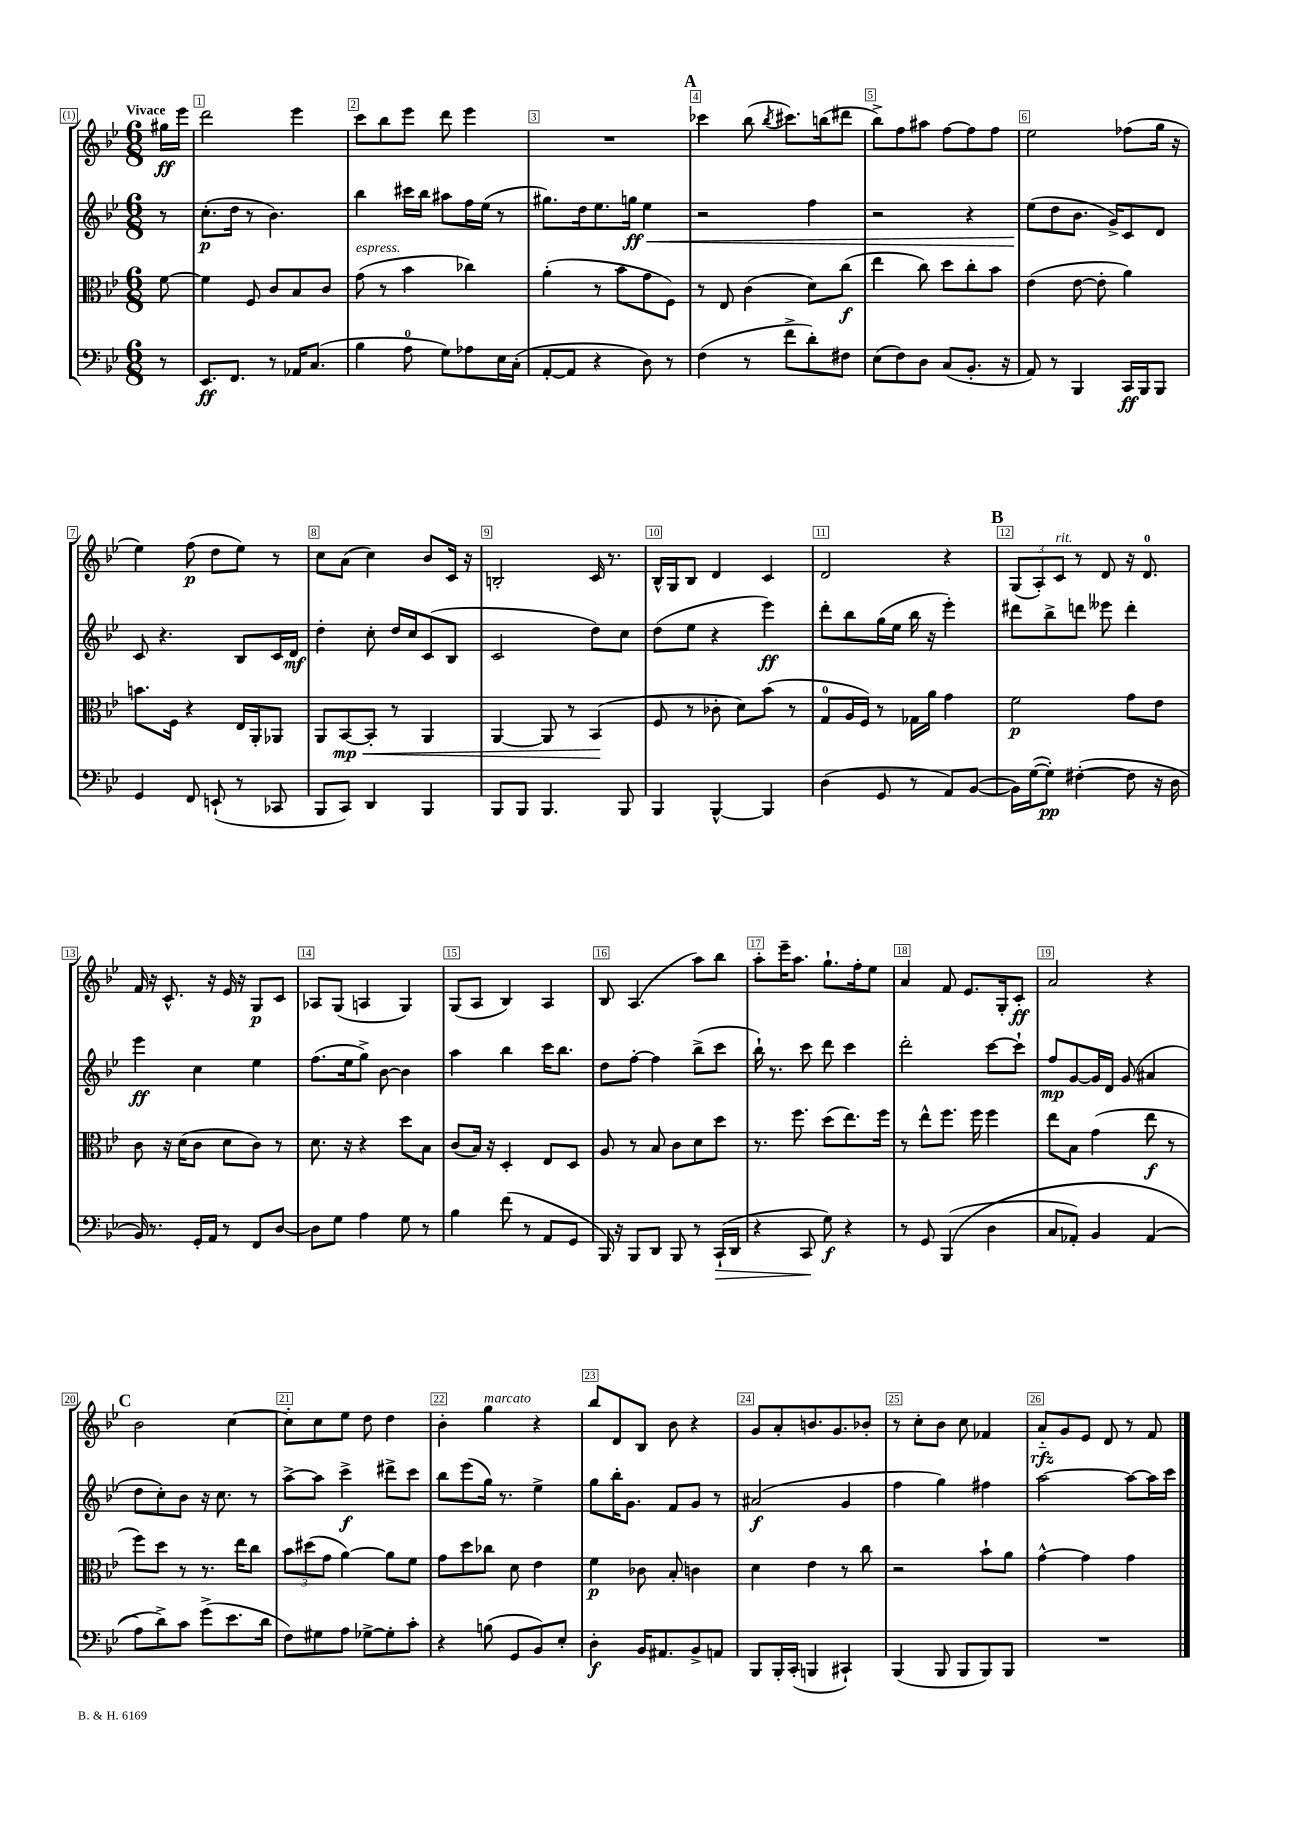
<<
\new StaffGroup <<
\new Staff = "s0" {
    \clef treble \key bes \major \numericTimeSignature \time 6/8 \partial 8 \tempo "Vivace"
    gis''16\ff ees'''16 |
    d'''2 ees'''4 |
    c'''8 bes''8 ees'''8 d'''8 ees'''4 |
    R2. |
    \mark \markup { \bold "A" } ces'''4 bes''8( \acciaccatura { bes''8 } cis'''8.) b''16( dis'''8 |
    bes''8->) f''8 ais''8 f''8~ f''8 f''8 |
    ees''2 fes''8( g''16 r16 |
    ees''4) f''8\p( d''8 ees''8) r8 |
    c''8 a'8( c''4) bes'8 c'16 r16 |
    b2-. c'16 r8. |
    bes16-^ g16 bes8 d'4 c'4 |
    d'2 r4 |
    \mark \markup { \bold "B" } \tuplet 3/2 { g8( a8-.) c'8^\markup { \italic "rit." } } r8 d'8 r16 d'8.-0 |
    f'16 r16 c'8.-^ r16 ees'16 r16 g8\p c'8 |
    aes8 g8( a4 g4) |
    g8( a8 bes4) a4 |
    bes8 a4.( a''8) bes''8 |
    a''8-. ees'''16-- a''8. g''8.-! f''16-. ees''8 |
    a'4 f'8 ees'8. g16-. c'8-.\ff |
    a'2 r4 |
    \mark \markup { \bold "C" } bes'2 c''4~ |
    c''8-. c''8 ees''8 d''8 d''4 |
    bes'4-. g''4^\markup { \italic "marcato" } r4 |
    bes''8 d'8 bes8 bes'8 r4 |
    g'8 a'8-. b'8. g'8. bes'8-. |
    r8 c''8-. bes'8 c''8 fes'4 |
    a'8-_\rfz g'8 ees'8 d'8 r8 f'8 \bar "|." |
}
\new Staff = "s1" {
    \clef treble \key bes \major \numericTimeSignature \time 6/8 \partial 8
    r8 |
    c''8.-.\p( d''16 r8 bes'4.) |
    bes''4 cis'''16 bes''16 ais''8 f''16 ees''16( r8 |
    gis''8.) d''16 ees''8. g''16\ff\< ees''4 |
    \mark \markup { \bold "A" } r2 f''4 |
    r2 r4 |
    ees''8\!( d''8 bes'8. g'16->) c'8 d'8 |
    c'8 r4. bes8 c'16 d'16\mf |
    d''4-. c''8-. d''16 c''16 c'8( bes8 |
    c'2 d''8) c''8 |
    d''8( ees''8 r4 ees'''4\ff) |
    d'''8-. bes''8 g''16( ees''16 bes''16 r16 ees'''4-.) |
    \mark \markup { \bold "B" } dis'''8 bes''8-> d'''8 eeses'''8 d'''4-. |
    ees'''4\ff c''4 ees''4 |
    f''8.( ees''16 g''8->) bes'8~ bes'4 |
    a''4 bes''4 c'''16 bes''8. |
    d''8 f''8~-. f''4 bes''8->( c'''8 |
    bes''16-!) r8. c'''8 d'''8 c'''4 |
    d'''2-. c'''8~ c'''8-! |
    f''8\mp g'8~ g'16 d'16 g'8( ais'4 |
    \mark \markup { \bold "C" } d''8 c''8-.) bes'8 r16 c''8. r8 |
    a''8~-> a''8 c'''4->\f dis'''8-> c'''8 |
    bes''8 ees'''8( g''16) r8. ees''4-> |
    g''8 bes''16-. g'8. f'8 g'8 r8 |
    ais'2\f( g'4 |
    f''4 g''4) fis''4 |
    a''2~ a''8~ a''16 c'''16 \bar "|." |
}
\new Staff = "s2" {
    \clef alto \key bes \major \numericTimeSignature \time 6/8 \partial 8
    f'8~ |
    f'4 f8 c'8 bes8 c'8 |
    g'8^\markup { \italic "espress." }( r8 bes'4 ces''4) |
    a'4-.( r8 bes'8 g'8 f8) |
    \mark \markup { \bold "A" } r8 ees8 c'4( d'8) c''8\f( |
    ees''4 c''8) d''8 c''8-. bes'8 |
    ees'4( ees'8~ ees'8-. a'4) |
    b'8. f16 r4 ees16 a,16-. aes,8 |
    a,8 bes,8~\mp\< bes,8-. r8 a,4 |
    a,4~ a,8 r8 bes,4\!( |
    f8 r8 ces'8-. d'8) bes'8( r8 |
    g8-0 a16 f16) r8 ges16 a'16 g'4 |
    \mark \markup { \bold "B" } f'2\p g'8 ees'8 |
    c'8 r16 d'16( c'8 d'8 c'8) r8 |
    d'8. r16 r4 d''8 bes8 |
    c'8( bes16) r16 d4-. ees8 d8 |
    a8 r8 bes8 c'8 d'8 d''8 |
    r8. f''8. d''8( ees''8.) f''16 |
    r8 ees''8-^ f''8. f''16 f''4 |
    ees''8 bes8 g'4( ees''8\f r8 |
    \mark \markup { \bold "C" } f''8) d''8 r8 r8. ees''16 c''8 |
    \tuplet 3/2 { bes'8 dis''8( g'8 } a'4~) a'8 f'8 |
    g'8 d''8 ces''8 d'8 ees'4 |
    f'4\p ces'8 bes8-. c'4 |
    d'4 ees'4 r8 c''8 |
    r2 bes'8-! a'8 |
    g'4~-^ g'4 g'4 \bar "|." |
}
\new Staff = "s3" {
    \clef bass \key bes \major \numericTimeSignature \time 6/8 \partial 8
    r8 |
    ees,8.\ff f,8. r8 aes,16 c8.( |
    bes4 a8-0 g8) aes8 ees16 c16-.( |
    a,8~-. a,8 r4 d8) r8 |
    \mark \markup { \bold "A" } f4( r8 f'8-> d'8-.) fis8 |
    ees8( f8) d8 c8( bes,8.-. r16 |
    a,8) r8 bes,,4 c,16\ff bes,,16 bes,,8 |
    g,4 f,8 e,8-!( r8 ces,8 |
    bes,,8 c,8) d,4 bes,,4 |
    bes,,8 bes,,8 bes,,4. bes,,8 |
    bes,,4 bes,,4~-^ bes,,4 |
    d4( g,8 r8 a,8) bes,8~( |
    \mark \markup { \bold "B" } bes,16) g16~( g8-.\pp) fis4~-.( fis8 r16 d16 |
    bes,16) r8. g,16-. a,16 r8 f,8 d8~ |
    d8 g8 a4 g8 r8 |
    bes4 f'8( r8 a,8 g,8 |
    bes,,16) r16 bes,,8 d,8 bes,,8 r8 c,16-!\>( d,16 |
    r4 c,8\! g8\f) r4 |
    r8 g,8 bes,,4(\( d4 |
    c8 aes,8-.) bes,4 aes,4( |
    \mark \markup { \bold "C" } a8\) d'8->) c'8 g'8->( ees'8. d'16 |
    f8) gis8 a8 ges8~-> ges8-. c'8-. |
    r4 b8( g,8 bes,8) ees8-. |
    d4-.\f bes,16 ais,8. bes,8-> a,8 |
    bes,,8 bes,,16-. c,16-.( b,,4 cis,4-!) |
    bes,,4( bes,,8 bes,,8 bes,,8) bes,,8 |
    R2. \bar "|." |
}
>>
>>
\layout { \context { \Score \override BarNumber.break-visibility = ##(#f #t #t) barNumberVisibility = #all-bar-numbers-visible \override BarNumber.stencil = #(make-stencil-boxer 0.1 0.3 ly:text-interface::print) } }
